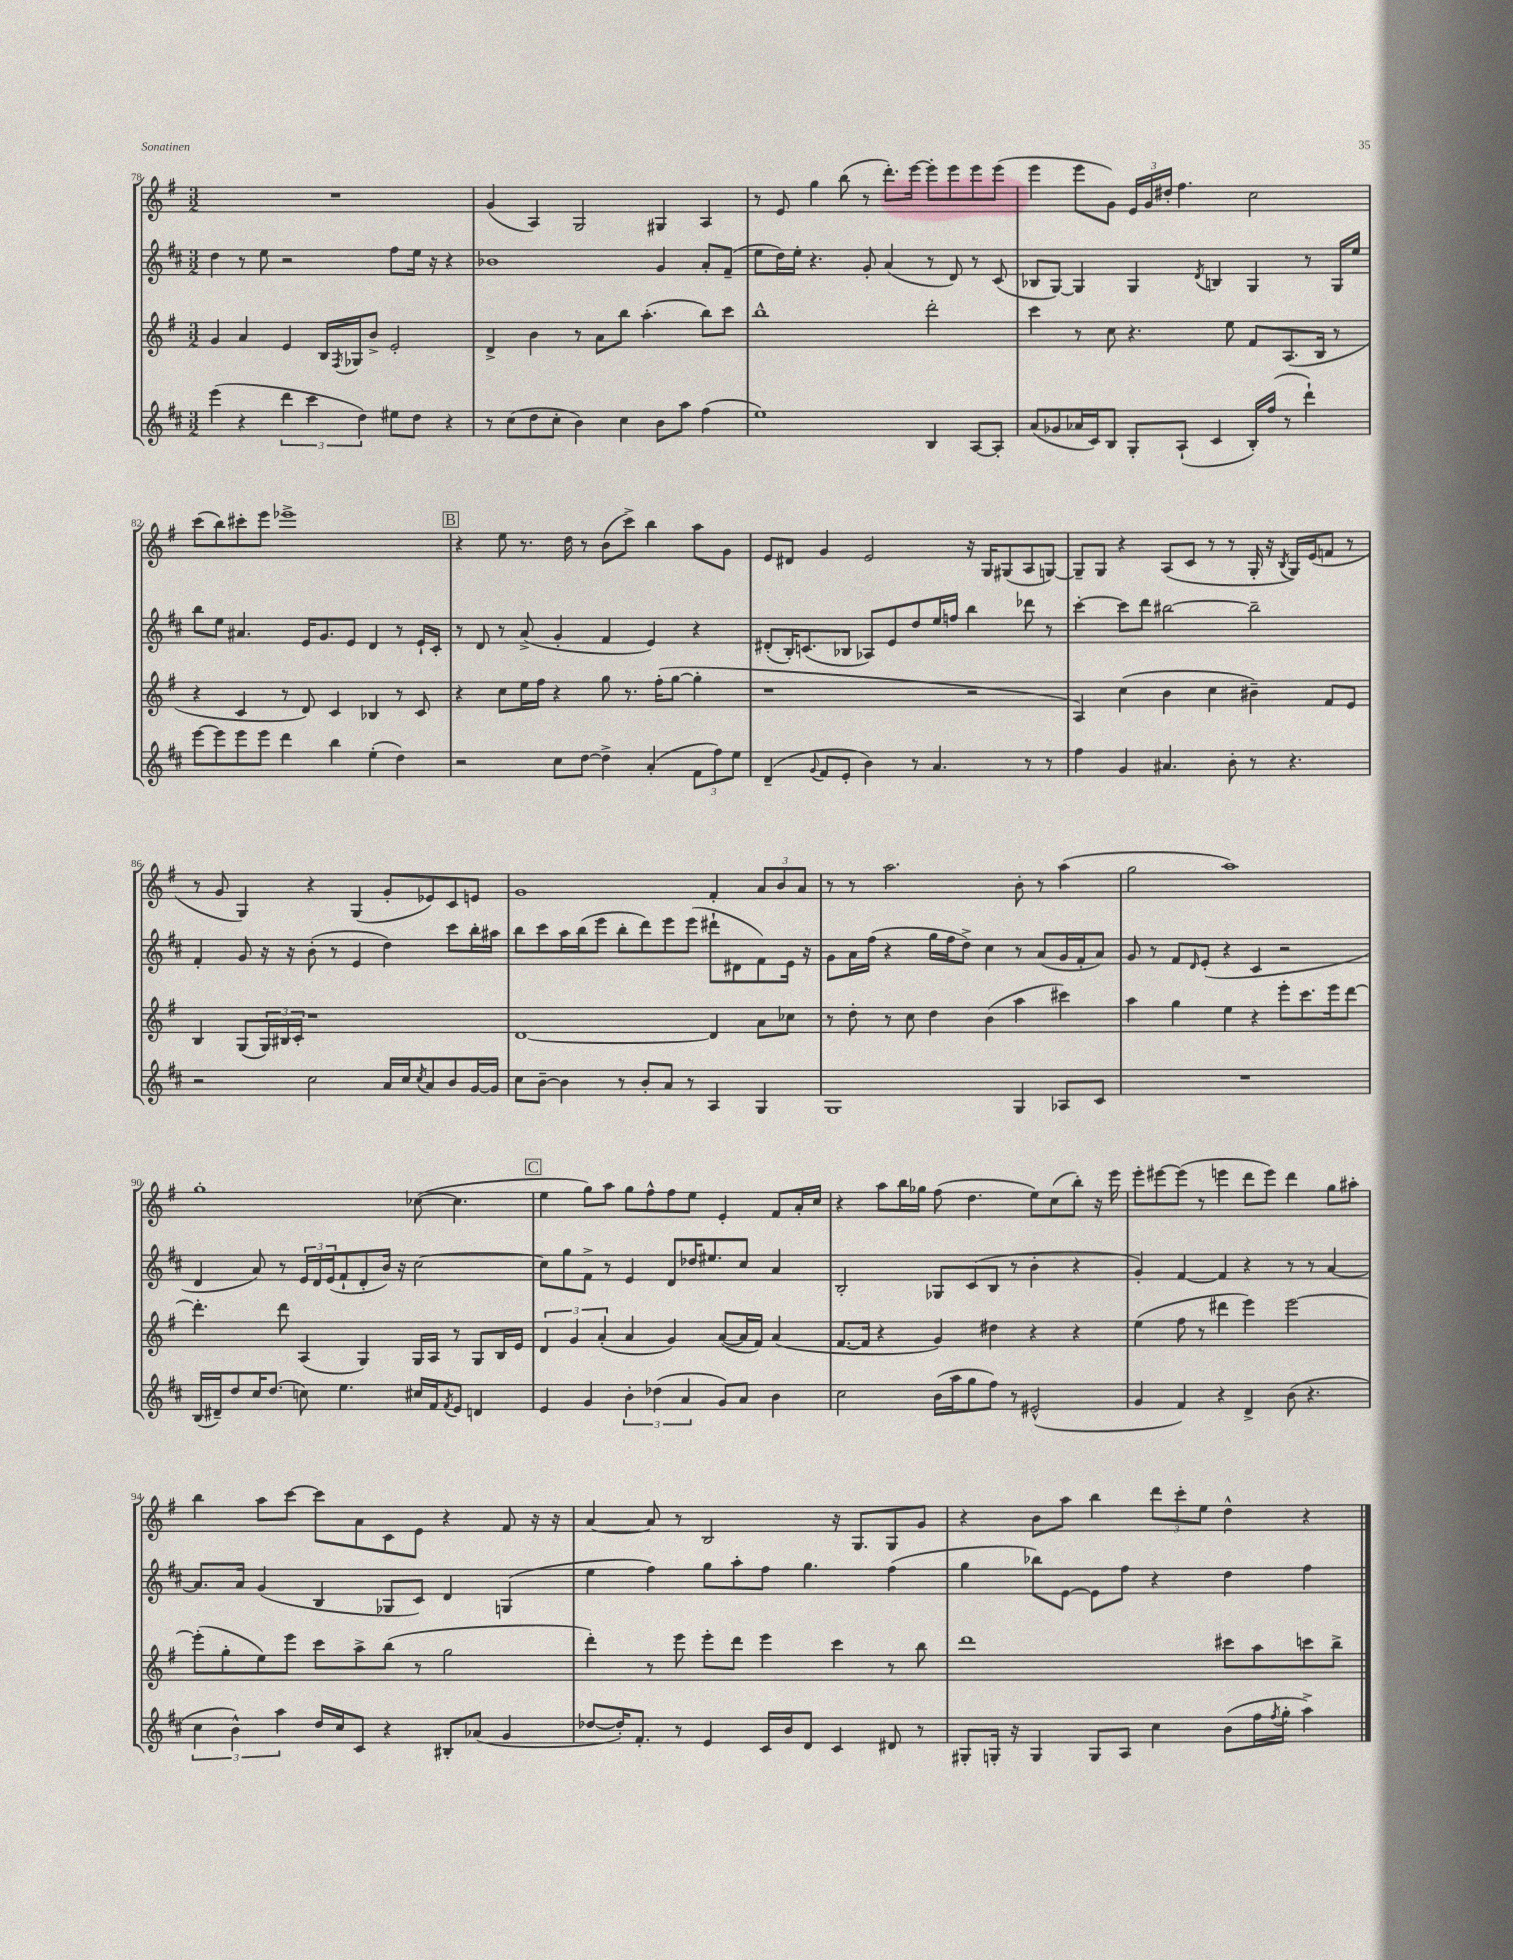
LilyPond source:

<<
\new StaffGroup <<
\new Staff = "s0" {
    \clef treble \key g \major \numericTimeSignature \time 3/2
    R1. |
    g'4( a4) g2 gis4 a4 |
    r8 e'8 g''4 b''8( r8 d'''8.-.) e'''16~ e'''8-. e'''8 e'''8 e'''8( |
    e'''4 e'''8 g'8) \tuplet 3/2 { e'16 g'16 dis''16-. } fis''4. c''2 |
    c'''8( b''8) cis'''8-. e'''8 ees'''1-> |
    \mark \markup { \box "B" } r4 e''8 r8. d''16 r8 b'8( c'''8->) b''4 a''8 g'8 |
    e'8 dis'8 g'4 e'2 r16 g16 gis8( a8 g8~) |
    g8-- g8 r4 a8( c'8 r8 r8 g16-. r16 \acciaccatura { b8 } g16) e'16( f'8 r8 |
    r8 g'8 g4) r4 g4( g'8-. ees'8) c'8 e'8 |
    g'1 fis'4-. \tuplet 3/2 { a'8 b'8 a'8 } |
    r8 r8 a''2. b'8-. r8 a''4( |
    g''2 a''1) |
    g''1-. ces''8~( ces''4. |
    \mark \markup { \box "C" } e''4 g''8) a''8 g''8 fis''8-^ fis''8 e''8 e'4-. fis'8 a'16-. c''16 |
    r4 a''8 b''16 ges''16 fis''8( d''4. e''8) c''8( b''8-.) r16 e'''16 |
    e'''8-. eis'''8~ eis'''8( r8 e'''4 d'''8 e'''8) d'''4 g''8 ais''8-. |
    b''4 a''8 c'''8~ c'''8 a'8 c'8 e'8 r4 fis'8 r16 r16 |
    a'4~ a'8 r8 b2 r16 g8. g8 g'8 |
    r4 b'8 a''8 b''4 \tuplet 3/2 { d'''8 c'''8-. e''8 } d''4-^ r4 \bar "|." |
}
\new Staff = "s1" {
    \clef treble \key d \major \numericTimeSignature \time 3/2
    d''4 r8 e''8 r2 fis''8 e''16 r16 r4 |
    bes'1 g'4 a'8-. fis'8--( |
    e''8 d''16) e''16-. r4. g'8-. a'4( r8 d'8) r8 cis'8( |
    bes8 g8~) g4 g4 \acciaccatura { d'8 } b4 g4 r8 g16 e''16 |
    b''8 e''8 ais'4. e'16 g'8. e'8 d'4 r8 e'16-! cis'16-. |
    \mark \markup { \box "B" } r8 d'8 r8 a'8->( g'4-. fis'4 e'4) r4 |
    dis'8-.( b16-.) c'8.( bes8 aes8) e'8 d''8 e''16 f''16 b''4 des'''8 r8 |
    cis'''4~-. cis'''8 d'''8 bis''2~ bis''2-- |
    fis'4-. g'8 r16 r16 b'8-.( r8 e'4 d''4) cis'''8 b''16-. ais''16 |
    b''8 cis'''8 a''16 b''16( e'''8 b''8-. d'''8) e'''8 e'''8( dis'''8-! dis'8 fis'8) e'16 r16 |
    g'8 a'16 fis''16( r4 g''16 fis''16 d''8->) cis''4 r8 a'8( g'16 fis'16-. a'8) |
    g'8 r8 fis'8 \grace { d'16 } e'8-.( r4 cis'4 r2 |
    d'4 a'8) r8 \tuplet 3/2 { e'16 d'16 e'16( } fis'8-! d'8-. b'16) r16 cis''2~ |
    \mark \markup { \box "C" } cis''8 g''8 fis'8-> r8 e'4 d'8 des''16 eis''8. cis''8 a'4 |
    b2-. ges8 cis'8( b8 r8 b'4-. r4 |
    g'4-.) fis'4~ fis'4 r4 r8 r8 a'4~ |
    a'8. a'16 g'4( b4 ges8 cis'8) d'4 g4( |
    e''4 fis''4) g''8 a''8-. fis''8 g''4. fis''4( |
    g''4 bes''8) e'8~ e'8 fis''8 r4 d''4 fis''4 \bar "|." |
}
\new Staff = "s2" {
    \clef treble \key g \major \numericTimeSignature \time 3/2
    g'4 a'4 e'4 b16 \acciaccatura { fis8 } ges16 b'8-> e'2-. |
    d'4-> b'4 r8 a'8 b''8 a''4.-.( b''8) c'''8 |
    b''1-^ d'''2-. |
    c'''4 r8 c''8 r4. e''8 fis'8 a8.( b16 r8 |
    r4 c'4 r8 d'8) c'4 bes4 r8 c'8 |
    \mark \markup { \box "B" } r4 c''8 e''16 fis''16 r4 g''8 r8. fis''16-.( g''8~ g''4-. |
    r1 r2 |
    a4) c''4( b'4 c''4 bis'4--) fis'8 e'8 |
    b4 g8( \tuplet 3/2 { g16) bis16 c'16-. } r1 |
    d'1~ d'4 a'8 ces''8 |
    r8 d''8-. r8 c''8 d''4 b'4( a''4 cis'''4) |
    a''4 g''4 e''4 r4 e'''8-. c'''8. e'''16 d'''8~ |
    d'''4.-. d'''8 a4( g4) g16 a16 r8 g8 b16 e'16 |
    \mark \markup { \box "C" } \tuplet 3/2 { d'4 g'4 a'4-.( } a'4 g'4) a'8~( a'16 fis'16) a'4( |
    fis'8.~ fis'16 r4 g'4) dis''4 r4 r4 |
    e''4( fis''8 r8 dis'''4 e'''4) e'''2~ |
    e'''8-.( g''8-. e''8) e'''8 c'''8 a''8-> b''8( r8 g''2 |
    d'''4-.) r8 e'''8 e'''8-. d'''8 e'''4 c'''4 r8 b''8 |
    d'''1 cis'''8 a''8 c'''8 b''8-> \bar "|." |
}
\new Staff = "s3" {
    \clef treble \key d \major \numericTimeSignature \time 3/2
    e'''4( r4 \tuplet 3/2 { d'''4 cis'''4 d''4) } eis''8 d''8 r4 |
    r8 cis''8( d''8 cis''8-. b'4) cis''4 b'8 a''8 fis''4( |
    e''1) b4 a8~ a8-. |
    a'8( ges'8 aes'16 cis'16) b8 g8-. a8-!( cis'4 b16-.) fis''16( r8 d'''4-!) |
    e'''8~ e'''8 e'''8 e'''8 d'''4 b''4 e''4-.( d''4) |
    \mark \markup { \box "B" } r2 cis''8 d''8~ d''4-> a'4-.( \tuplet 3/2 { fis'8 fis''8) e''8 } |
    d'4--( \appoggiatura { g'8 } fis'8 e'8-. b'4) r8 a'4. r8 r8 |
    fis''4 g'4 ais'4. b'8-. r8 r4. |
    r2 cis''2 a'16 cis''16 \acciaccatura { cis''8 } a'8 b'8 g'16~ g'16 |
    cis''8 b'8~-- b'4 r8 b'8-. a'8 r8 a4 g4 |
    g1 g4 aes8 cis'8 |
    R1. |
    b16( dis'16--) d''8 cis''16 d''8.( c''8) e''4. cis''16 fis'16 \acciaccatura { fis'8 } e'8 d'4 |
    \mark \markup { \box "C" } e'4 g'4 \tuplet 3/2 { b'4-. des''4( a'4 } g'8) a'8 b'4 |
    cis''2 b'16( a''16 g''8 fis''8) r8 eis'2-^( |
    g'4 fis'4) r4 d'4-> b'8( r4. |
    \tuplet 3/2 { cis''4 b'4-^) a''4 } d''16 cis''16 cis'8 r4 bis8-. aes'8( g'4 |
    des''8~ des''16-.) fis'8.-. r8 e'4 cis'16 b'16 d'8 cis'4 dis'8 r8 |
    gis8-. g16-. r16 g4 g8 a8 cis''4 b'8( fis''16 \acciaccatura { fis''8 } g''16-. a''4->) \bar "|." |
}
>>
>>
\layout { \context { \Score currentBarNumber = #78 } }
